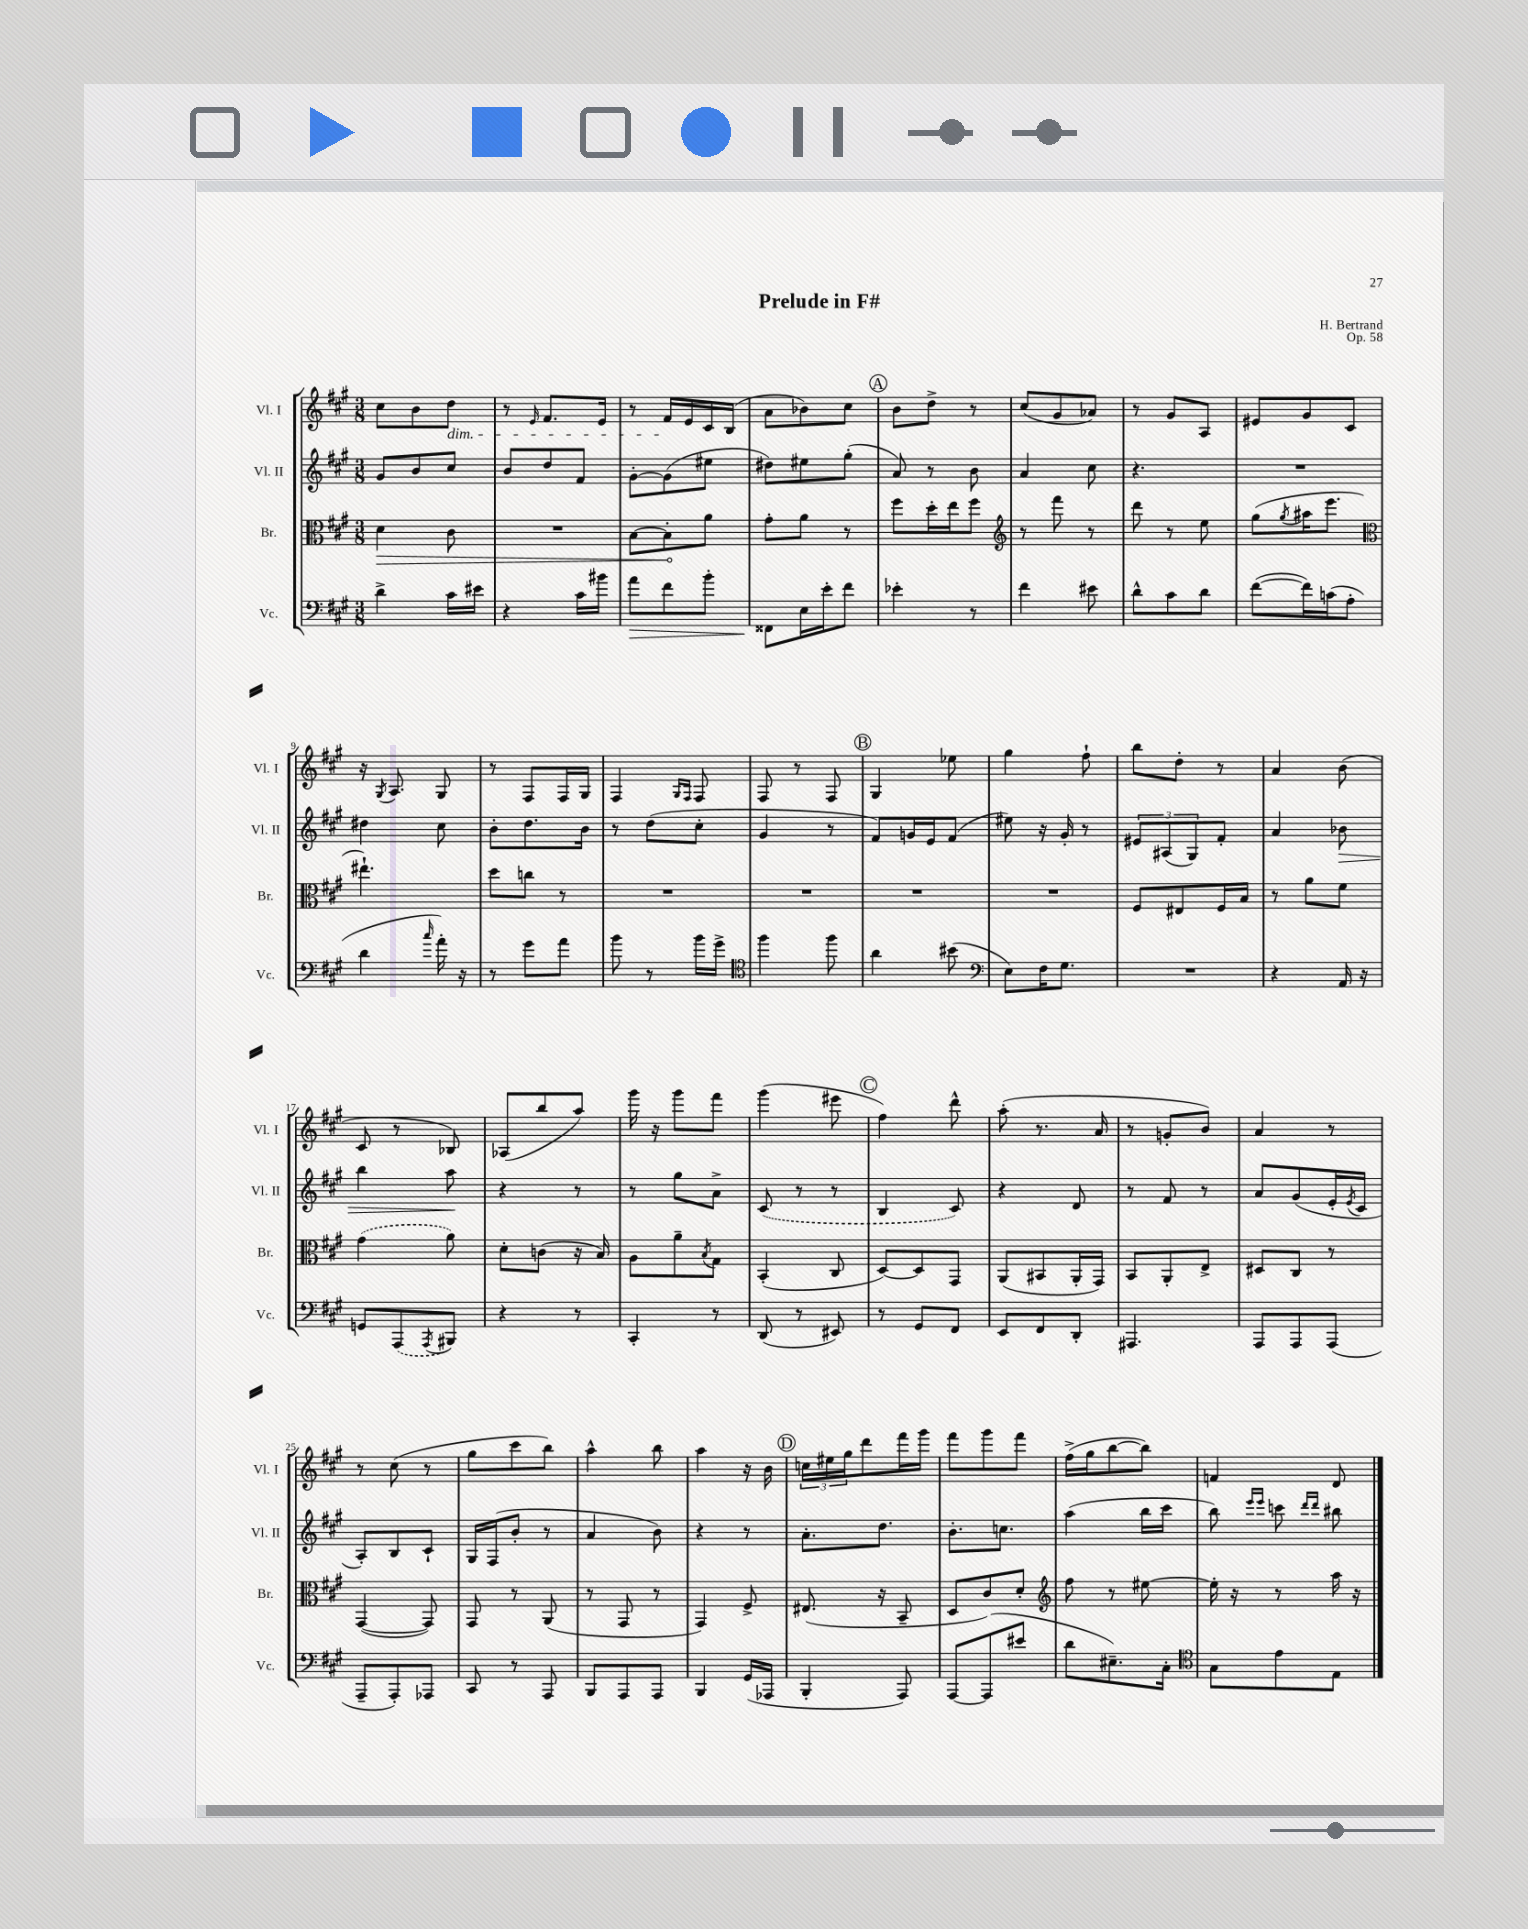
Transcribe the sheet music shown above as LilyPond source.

\header { title = "Prelude in F#" composer = "H. Bertrand" opus = "Op. 58" }
<<
\new StaffGroup <<
\new Staff = "s0" \with { instrumentName = "Vl. I" shortInstrumentName = "Vl. I" } {
    \clef treble \key a \major \numericTimeSignature \time 3/8
    cis''8 b'8 d''8\dim |
    r8 \grace { e'16 } fis'8. e'16 |
    r8 fis'16\! e'16 cis'16 b16( |
    a'8 bes'8) cis''8 |
    \mark \markup { \circle "A" } b'8 d''8-> r8 |
    cis''8( gis'8 aes'8) |
    r8 gis'8 a8 |
    eis'8 gis'8 cis'8 |
    r16 \acciaccatura { gis8 } a8. gis8 |
    r8 fis8 fis16 gis16 |
    fis4 \grace { gis16 fis16 } fis8 |
    fis8 r8 fis8 |
    \mark \markup { \circle "B" } gis4 ees''8 |
    gis''4 fis''8-! |
    b''8 d''8-. r8 |
    a'4 b'8( |
    cis'8 r8 bes8) |
    aes8( b''8 a''8) |
    gis'''16 r16 gis'''8 fis'''8 |
    gis'''4( eis'''8 |
    \mark \markup { \circle "C" } fis''4) d'''8-^ |
    a''8-.( r8. a'16 |
    r8 g'8-. b'8) |
    a'4 r8 |
    r8 cis''8( r8 |
    gis''8 cis'''8 b''8) |
    a''4-^ b''8 |
    a''4 r16 b'16 |
    \mark \markup { \circle "D" } \tuplet 3/2 { c''16 eis''16 gis''16 } d'''8 fis'''16 gis'''16 |
    fis'''8 gis'''8 fis'''8 |
    fis''16->( gis''16 b''8~ b''8) |
    f'4 d'8 \bar "|." |
}
\new Staff = "s1" \with { instrumentName = "Vl. II" shortInstrumentName = "Vl. II" } {
    \clef treble \key a \major \numericTimeSignature \time 3/8
    gis'8 b'8 cis''8 |
    b'8 d''8 fis'8 |
    gis'8~-. gis'8( eis''8 |
    dis''8) eis''8 gis''8-.( |
    \mark \markup { \circle "A" } a'8) r8 b'8 |
    a'4 cis''8 |
    r4. |
    R4. |
    dis''4 cis''8 |
    b'8-. d''8. b'16 |
    r8 d''8( cis''8-. |
    gis'4 r8 |
    \mark \markup { \circle "B" } fis'8) g'16 e'16 fis'8( |
    eis''8) r16 gis'16-. r8 |
    \tuplet 3/2 { eis'8 ais8( gis8) } fis'8-. |
    a'4 bes'8\> |
    b''4 a''8\! |
    r4 r8 |
    r8 gis''8 a'8-> |
    \once \slurDashed cis'8( r8 r8 |
    \mark \markup { \circle "C" } b4 cis'8) |
    r4 d'8 |
    r8 fis'8 r8 |
    a'8 gis'8( e'16-. \acciaccatura { e'8 } cis'16 |
    a8-.) b8 cis'8-! |
    gis16 fis16( b'8-. r8 |
    a'4 b'8) |
    r4 r8 |
    \mark \markup { \circle "D" } a'8.-. d''8. |
    b'8.-. c''8. |
    a''4( b''16 cis'''16 |
    b''8) \grace { e'''16 e'''16 } c'''8 \grace { d'''16 d'''16 } bis''8 \bar "|." |
}
\new Staff = "s2" \with { instrumentName = "Br." shortInstrumentName = "Br." } {
    \clef alto \key a \major \numericTimeSignature \time 3/8
    \once \override Hairpin.circled-tip = ##t d'4\> cis'8 |
    R4. |
    b8~ b8-.\! a'8 |
    gis'8-. a'8 r8 |
    \mark \markup { \circle "A" } fis''8 d''16-. e''16 fis''8 |
    \clef treble r8 fis'''8 r8 |
    d'''8 r8 e''8 |
    gis''8( \acciaccatura { gis''8 } ais''16 e'''8. |
    \clef alto eis''4.-!) |
    d''8 c''8 r8 |
    R4. |
    R4. |
    \mark \markup { \circle "B" } R4. |
    R4. |
    fis8 eis8 fis16 b16 |
    r8 a'8 fis'8 |
    \once \slurDashed gis'4( a'8) |
    d'8-. c'8( r16 b16) |
    a8 a'8-- \acciaccatura { b8 } gis8 |
    b,4-.( cis8 |
    \mark \markup { \circle "C" } d8~) d8 gis,8 |
    a,8( bis,8 a,16-. gis,16) |
    b,8 a,8-. e8-> |
    dis8 cis8 r8 |
    gis,4~( gis,8) |
    gis,8 r8 a,8( |
    r8 gis,8 r8 |
    gis,4) fis8-> |
    \mark \markup { \circle "D" } eis8.( r16 b,8-- |
    d8 cis'8) d'8-. |
    \clef treble fis''8 r8 eis''8~ |
    eis''16-. r16 r8 a''16 r16 \bar "|." |
}
\new Staff = "s3" \with { instrumentName = "Vc." shortInstrumentName = "Vc." } {
    \clef bass \key a \major \numericTimeSignature \time 3/8
    d'4-> cis'16 eis'16 |
    r4 cis'16 bis'16 |
    a'8\> fis'8 b'8-. |
    fisis,8\! e16 e'16-. fis'8 |
    \mark \markup { \circle "A" } ees'4-. r8 |
    fis'4 eis'8 |
    d'8-^ cis'8 d'8 |
    fis'8~( fis'16) c'16( a8-. |
    d'4 \grace { cis''16 } a'16-.) r16 |
    r8 gis'8 a'8 |
    b'8 r8 b'16 gis'16-> |
    \clef tenor fis''4 fis''8 |
    \mark \markup { \circle "B" } a'4 bis'8( |
    \clef bass e8) fis16 gis8. |
    R4. |
    r4 a,16 r16 |
    g,8 \once \slurDashed a,,8( \acciaccatura { a,,8 } bis,,8) |
    r4 r8 |
    cis,4-. r8 |
    d,8( r8 eis,8) |
    \mark \markup { \circle "C" } r8 gis,8 fis,8 |
    e,8 fis,8 d,8-. |
    ais,,4. |
    a,,8 a,,8 a,,8( |
    a,,8-- a,,8-.) aes,,8 |
    cis,8 r8 a,,8 |
    b,,8 a,,8 a,,8 |
    b,,4 gis,16( aes,,16 |
    \mark \markup { \circle "D" } b,,4-. a,,8) |
    a,,8~ a,,8( eis'8 |
    d'8 eis8.--) cis16-. |
    \clef tenor gis8 e'8 e8 \bar "|." |
}
>>
>>
